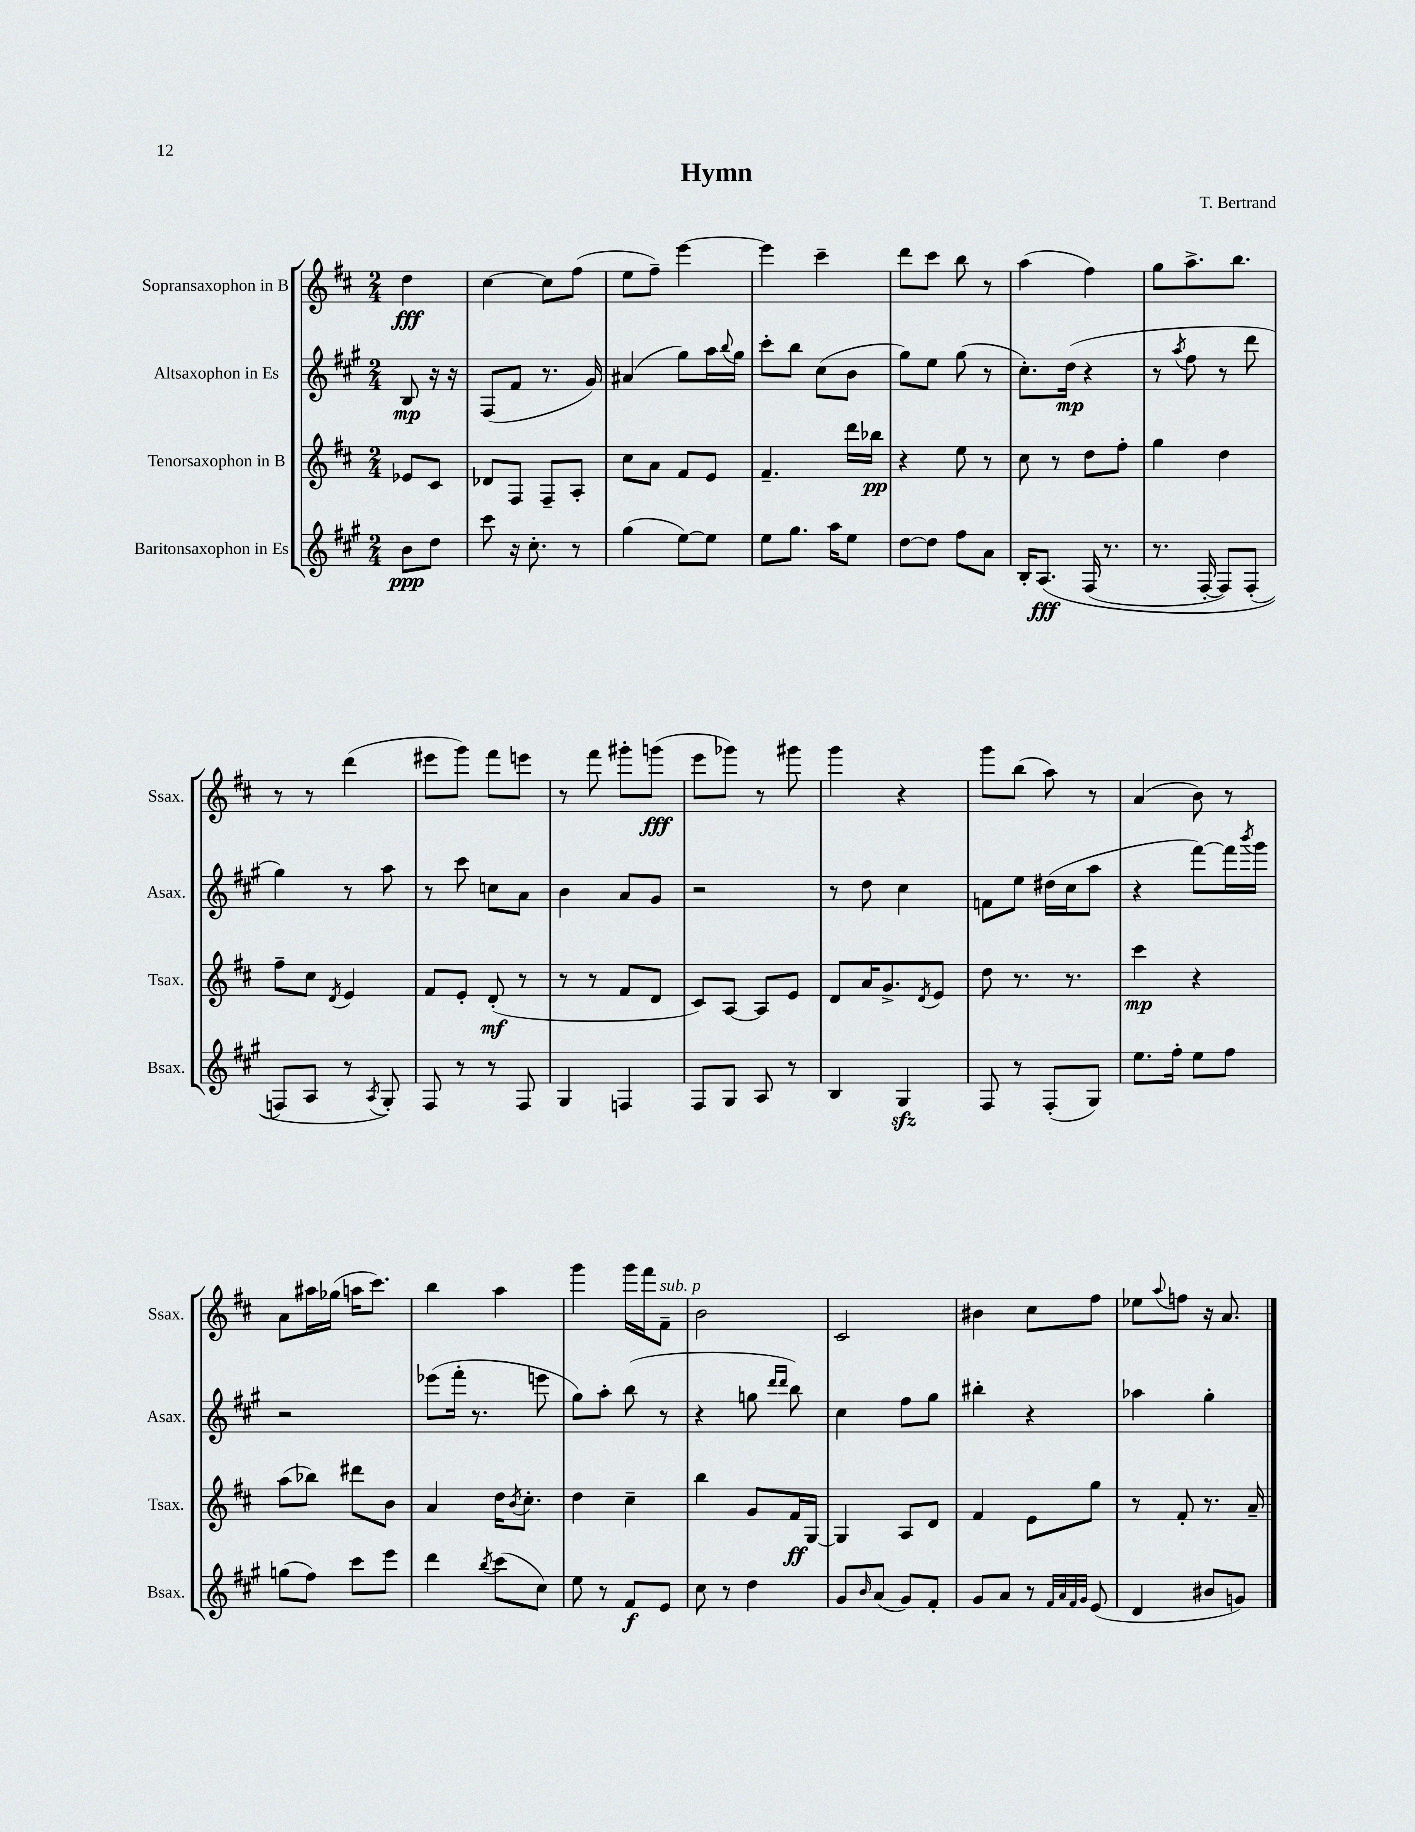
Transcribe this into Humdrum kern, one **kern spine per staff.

**kern	**dynam	**kern	**dynam	**kern	**dynam	**kern	**dynam
*part4	*part4	*part3	*part3	*part2	*part2	*part1	*part1
*staff4	*staff4	*staff3	*staff3	*staff2	*staff2	*staff1	*staff1
*I"Baritonsaxophon in Es	*	*I"Tenorsaxophon in B	*	*I"Altsaxophon in Es	*	*I"Sopransaxophon in B	*
*I'Bsax.	*	*I'Tsax.	*	*I'Asax.	*	*I'Ssax.	*
*clefG2	*	*clefG2	*	*clefG2	*	*clefG2	*
*k[f#c#g#]	*	*k[f#c#]	*	*k[f#c#g#]	*	*k[f#c#]	*
*M2/4	*	*M2/4	*	*M2/4	*	*M2/4	*
=	=	=	=	=	=	=	=
8b\L	ppp	8e-X/L	.	8B/	mp	4dd\	fff
8dd\J	.	8c#/J	.	16r	.	.	.
.	.	.	.	16r	.	.	.
=1	=1	=1	=1	=1	=1	=1	=1
8ccc#\	.	8d-X/L	.	(8F#/L	.	[4cc#\	.
16r	.	8F#/J	.	8f#/J	.	.	.
8.cc#'\	.	.	.	.	.	.	.
.	.	8F#~/L	.	8.r	.	8cc#\L]	.
8r	.	8A'/J	.	.	.	(8ff#\J	.
.	.	.	.	16g#/)	.	.	.
=2	=2	=2	=2	=2	=2	=2	=2
(4gg#\	.	8cc#\L	.	(4a#X/	.	8ee\L	.
.	.	8a\J	.	.	.	8ff#~\J)	.
[8ee\L)	.	8f#/L	.	8gg#\L)	.	[4eee\	.
8ee\J]	.	8e/J	.	16aa\L	.	.	.
.	.	.	.	8qqbb/	.	.	.
.	.	.	.	16gg#\JJ	.	.	.
=3	=3	=3	=3	=3	=3	=3	=3
8ee\L	.	4.f#~/	.	8ccc#'\L	.	4eee\]	.
8.gg#\J	.	.	.	8bb\J	.	.	.
.	.	.	.	(8cc#\L	.	4ccc#~\	.
16aa\KL	.	.	.	.	.	.	.
8ee\J	.	16ddd\LL	.	8b\J	.	.	.
.	.	16bb-X\JJ	pp	.	.	.	.
=4	=4	=4	=4	=4	=4	=4	=4
[8dd\L	.	4r	.	8gg#\L)	.	8ddd\L	.
8dd\J]	.	.	.	8ee\J	.	8ccc#\J	.
8ff#\L	.	8ee\	.	(8gg#\	.	8bb\	.
8a\J	.	8r	.	8r	.	8r	.
=5	=5	=5	=5	=5	=5	=5	=5
16B'/KL	.	8cc#\	.	8.cc#'\L)	.	(4aa\	.
(8.A/J	fff	.	.	.	.	.	.
.	.	8r	.	.	.	.	.
.	.	.	.	(16dd\Jk	mp	.	.
(16F#/	.	8dd\L	.	4r	.	4ff#\)	.
8.r	.	.	.	.	.	.	.
.	.	8ff#'\J	.	.	.	.	.
=6	=6	=6	=6	=6	=6	=6	=6
8.r	.	4gg\	.	8r	.	8gg\L	.
.	.	.	.	8qaa/	.	.	.
.	.	.	.	8ff#\	.	8.aa^\	.
[16F#'/	.	.	.	.	.	.	.
8F#/L])	.	4dd\	.	8r	.	.	.
.	.	.	.	.	.	8.bb\J	.
(8F#'/J	.	.	.	8ddd\	.	.	.
!!LO:LB:g=z
=7	=7	=7	=7	=7	=7	=7	=7
8Fn/L)	.	8ff#~\L	.	4gg#\)	.	8r	.
8A/J	.	8cc#\J	.	.	.	8r	.
.	.	8qd/	.	.	.	.	.
8r	.	4e/	.	8r	.	(4ddd\	.
8qA/	.	.	.	.	.	.	.
8G#'/)	.	.	.	8aa\	.	.	.
=8	=8	=8	=8	=8	=8	=8	=8
8F#/	.	8f#/L	.	8r	.	8eee#X\L	.
8r	.	8e'/J	.	8ccc#\	.	8ggg\J)	.
8r	.	(8d'/	mf	8ccn\L	.	8fff#\L	.
8F#/	.	8r	.	8a\J	.	8eeen\J	.
=9	=9	=9	=9	=9	=9	=9	=9
4G#/	.	8r	.	4b\	.	8r	.
.	.	8r	.	.	.	8fff#\	.
4Fn/	.	8f#/L	.	8a/L	.	8ggg#X'\L	.
.	.	8d/J	.	8g#/J	.	(8gggn\J	fff
=10	=10	=10	=10	=10	=10	=10	=10
8F#/L	.	8c#/L)	.	2r	.	8eee\L	.
8G#/J	.	[8A/J	.	.	.	8ggg-X\J)	.
8A/	.	8A/L]	.	.	.	8r	.
8r	.	8e/J	.	.	.	8ggg#X\	.
=11	=11	=11	=11	=11	=11	=11	=11
4B/	.	8d/L	.	8r	.	4ggg\	.
.	.	16a/K	.	8dd\	.	.	.
.	.	8.g^/	.	.	.	.	.
4G#zz/	.	.	.	4cc#\	.	4r	.
.	.	8qd/	.	.	.	.	.
.	.	8e/J	.	.	.	.	.
=12	=12	=12	=12	=12	=12	=12	=12
8F#/	.	8dd\	.	8fn\L	.	8ggg\L	.
8r	.	8.r	.	8ee\J	.	(8bb\J	.
(8F#'/L	.	.	.	(16dd#X\LL	.	8aa\)	.
.	.	8.r	.	16cc#\J	.	.	.
8G#/J)	.	.	.	8aa\J	.	8r	.
=13	=13	=13	=13	=13	=13	=13	=13
8.ee\L	.	4ccc#\	mp	4r	.	(4a/	.
16ff#'\Jk	.	.	.	.	.	.	.
8ee\L	.	4r	.	[8fff#\L)	.	8b\)	.
8ff#\J	.	.	.	16fff#\L]	.	8r	.
.	.	.	.	8qbbb/	.	.	.
.	.	.	.	16ggg#\JJ	.	.	.
!!LO:LB:g=z
=14	=14	=14	=14	=14	=14	=14	=14
(8ggn\L	.	(8aa\L	.	2r	.	8a\L	.
8ff#\J)	.	8bb-X\J)	.	.	.	16aa#X\L	.
.	.	.	.	.	.	(16gg-X\JJ	.
8ccc#\L	.	8ddd#X\L	.	.	.	16aan\KL	.
.	.	.	.	.	.	8.ccc#\J)	.
8eee\J	.	8b\J	.	.	.	.	.
=15	=15	=15	=15	=15	=15	=15	=15
4ddd\	.	4a/	.	(8eee-X\L	.	4bb\	.
.	.	.	.	16fff#'\Jk	.	.	.
.	.	.	.	8.r	.	.	.
8qbb/	.	.	.	.	.	.	.
(8ccc#\L	.	16dd\KL	.	.	.	4aa\	.
.	.	8qb/	.	.	.	.	.
.	.	8.cc#'\J	.	.	.	.	.
8cc#\J)	.	.	.	8eeen\	.	.	.
=16	=16	=16	=16	=16	=16	=16	=16
8ee\	.	4dd\	.	8gg#\L)	.	4ggg\	.
8r	.	.	.	8aa'\J	.	.	.
8f#/L	f	4cc#~\	.	(8bb\	.	16ggg\LL	.
.	.	.	.	.	.	16fff#\J	.
!	!	!	!	!	!	!LO:TX:a:i:t=sub. p	!
8e/J	.	.	.	8r	.	8f#~\J	.
=17	=17	=17	=17	=17	=17	=17	=17
8cc#\	.	4bb\	.	4r	.	2b\	.
8r	.	.	.	.	.	.	.
4dd\	.	8g/L	.	8ggn\	.	.	.
.	.	.	.	16qqddd/LL	.	.	.
.	.	.	.	16qqddd/JJ	.	.	.
.	.	16f#/L	ff	8bb\)	.	.	.
.	.	[16G/JJ	.	.	.	.	.
=18	=18	=18	=18	=18	=18	=18	=18
8g#/L	.	4G/]	.	4cc#\	.	2c#/	.
16qqb/	.	.	.	.	.	.	.
(8a/J	.	.	.	.	.	.	.
8g#/L)	.	8A/L	.	8ff#\L	.	.	.
8f#'/J	.	8d/J	.	8gg#\J	.	.	.
=19	=19	=19	=19	=19	=19	=19	=19
8g#/L	.	4f#/	.	4bb#X'\	.	4b#X\	.
8a/J	.	.	.	.	.	.	.
8r	.	8e\L	.	4r	.	8cc#\L	.
32qqf#/LLL	.	.	.	.	.	.	.
32qqa/	.	.	.	.	.	.	.
32qqf#/	.	.	.	.	.	.	.
32qqg#/JJJ	.	.	.	.	.	.	.
(8e/	.	8gg\J	.	.	.	8ff#\J	.
=20	=20	=20	=20	=20	=20	=20	=20
4d/	.	8r	.	4aa-X\	.	8ee-X\L	.
.	.	.	.	.	.	8qqaa/	.
.	.	8f#'/	.	.	.	8ffn\J	.
8b#X/L	.	8.r	.	4gg#'\	.	16r	.
.	.	.	.	.	.	8.a/	.
8gn/J)	.	.	.	.	.	.	.
.	.	16a~/	.	.	.	.	.
==	==	==	==	==	==	==	==
*-	*-	*-	*-	*-	*-	*-	*-
